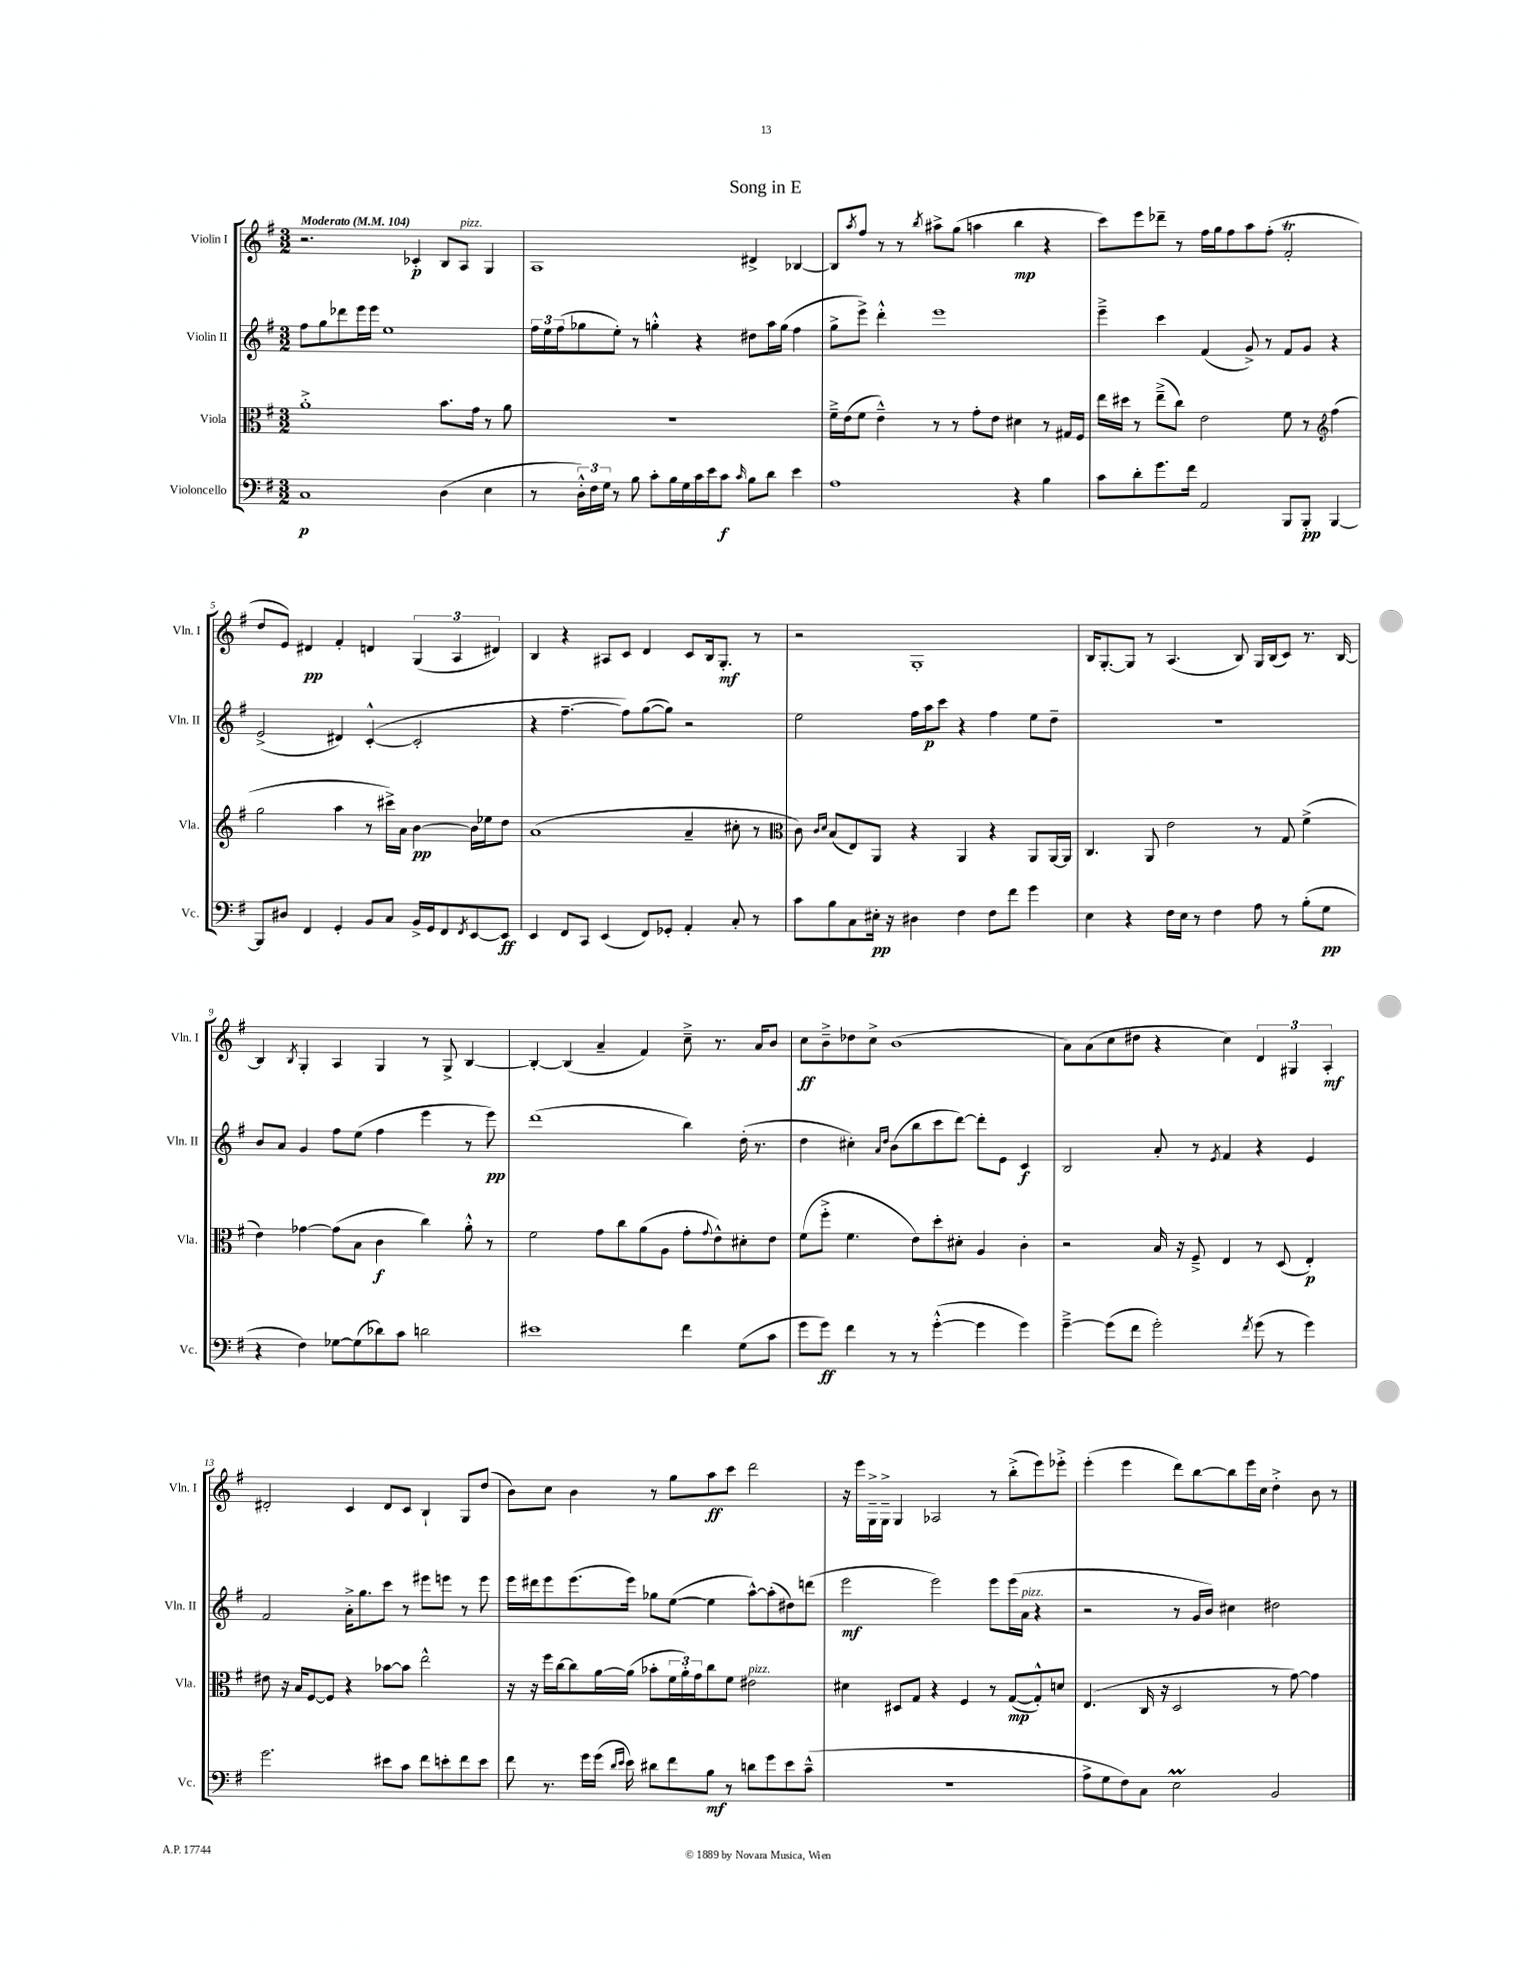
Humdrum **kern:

**kern	**kern	**kern	**kern
*staff4	*staff3	*staff2	*staff1
*clefF4	*clefC3	*clefG2	*clefG2
*k[f#]	*k[f#]	*k[f#]	*k[f#]
*M3/2	*M3/2	*M3/2	*M3/2
*MM104	*MM104	*MM104	*MM104
1C	1a'^	8ff#	2.r
.	.	8gg	.
.	.	8ddd-	.
.	.	16eee	.
.	.	16eee	.
.	.	1ee	.
.	.	.	4c-'
(4D	8.b	.	8B
.	.	.	8A
.	16g	.	.
4E	8r	.	4G
.	8a	.	.
=	=	=	=
8r	1.r	24ff#	1A
.	.	24ee	.
.	.	(24ff#	.
24D'^^)	.	8gg-	.
24F#	.	.	.
24G	.	.	.
8r	.	8ee')	.
8B	.	8r	.
8c'	.	4gg'^^	.
16B	.	.	.
16G	.	.	.
16c	.	4r	.
16e	.	.	.
8c	.	.	.
16qqc	.	.	.
8B	.	8dd#	4d#^
8d	.	16aa	.
.	.	(16gg	.
4e	.	4ff#	[4B-
=	=	=	=
1A	16f#~^	8gg^	8B-]
.	(16e	.	.
.	.	.	8qaa
.	8f#	8eee^)	8ff#
.	4e~^^)	4ddd'^^	8r
.	.	.	8r
.	.	.	8qbb
.	8r	1eee	8aa#^
.	8r	.	(8gg
.	8g'	.	4aa
.	8e	.	.
4r	4d#	.	4bb
4B	8r	.	4r
.	16G#	.	.
.	16F#	.	.
=	=	=	=
8c	16ee	4eee~^	8ccc)
.	16dd#	.	.
8d'	8r	.	8eee
8.g	(8ee~^	4ccc	8ddd-~
.	8cc)	.	8r
16f#	.	.	.
2AA	2e	(4f#	16ff#
.	.	.	16gg
.	.	.	8ff#
.	.	8g^)	8aa
.	.	8r	(8ff#'
8BBB	8f#	8f#	2f#'
8BBB'	8r	8g	.
*	*clefG2	*	*
[4BBB	(4ff#	4r	.
=	=	=	=
8BBB]	2gg	(2e^	8dd
8D#	.	.	8e)
4FF#	.	.	4d#
4GG'	4aa	4d#)	4f#'
8BB	8r	([4c'^^	4d
8C	16ccc#^)	.	.
.	16a	.	.
16BB^	[4b	2c']	(6G
16GG	.	.	.
8FF#	.	.	.
.	.	.	6A
8qFF#	.	.	.
[8EE	16b]	.	.
.	16ee-	.	.
.	.	.	6d#)
8EE]	8dd	.	.
=	=	=	=
4EE	(1a	4r	4B
8FF#	.	[4.ff#~	4r
8CC	.	.	.
(4EE	.	.	8A#
.	.	8ff#])	8c
8FF#)	.	([8gg	4d
8GG-'	.	8gg])	.
4AA'	4a~	2r	8c
.	.	.	16B
.	.	.	8.G'
8C'	8cc#'	.	.
8r	8r	.	8r
=	=	=	=
*	*clefC3	*	*
8c	8c)	2ee	2r
.	16qqc	.	.
.	16qqd	.	.
8B	(8B	.	.
8C	8E)	.	.
16E#'	8AA	.	.
16r	.	.	.
4D#	4r	16ff#	1G'
.	.	16aa	.
.	.	8ccc	.
4F#	4AA	4r	.
8F#	4r	4ff#	.
8f#	.	.	.
4g	8AA	8ee	.
.	[16AA	8dd~	.
.	16AA]	.	.
=	=	=	=
4E	4.C	1.r	16B
.	.	.	[8.G'
4r	.	.	8G]
.	8AA	.	8r
16F#	2e	.	(4.A
16E	.	.	.
8r	.	.	.
4F#	.	.	.
.	.	.	8B)
8A	8r	.	16G
.	.	.	(16B
8r	8G	.	8c)
(8B'	(4f#^	.	8.r
8G	.	.	.
.	.	.	[16B
=	=	=	=
4r	4e)	8b	4B]
.	.	8a	.
.	.	.	8qB
4F#)	[4g-	4g	4G'
[8G-	(8g-]	8ff#	4A
(8G-]	8B	(8ee	.
8d-)	4c	4ff#	4G
8c	.	.	.
2d	4cc)	4eee	8r
.	.	.	8G^
.	8a'^^	8r	[4B
.	8r	8eee)	.
=	=	=	=
1e#	2f#	(1ddd	4B'_
.	.	.	(4B]
.	8g	.	4a~
.	8cc	.	.
.	(8a	.	4f#)
.	8A	.	.
4f#	8g'	4bb)	8cc~^
.	8qqg	.	.
.	8e^^)	.	8.r
(8G	8d#'	(16dd'	.
.	.	8.r	16a
8c	8e	.	8b
=	=	=	=
8g	(8f#	4dd	8cc
8g)	8ff#'^	.	8b~^
4f#	4.f#	4cc#')	8dd-
.	.	.	8cc^
.	.	16qqa	.
.	.	16qqdd	.
8r	.	(8b	(1b
8r	8e)	8bb	.
([4g'^^	8dd'	8ccc	.
.	8d#'	[8ddd)	.
4g]	4A	8ddd']	.
.	.	8e	.
4g)	4c'	4c	.
=	=	=	=
[4g~^	2r	2B	8a)
.	.	.	(8a
(8g]	.	.	8cc
8f#	.	.	8dd#
2g')	16B	8a'	4r
.	16r	.	.
.	8F#~^	8r	.
.	.	8qe	.
.	4E	4f#	4cc)
8qf#	.	.	.
(8g	8r	4r	6d
8r	(8D	.	.
.	.	.	6G#
4g)	4E')	4e	.
.	.	.	6A'
=	=	=	=
2.g	8e#	2f#	2d#'
.	16r	.	.
.	16B	.	.
.	[8F#	.	.
.	8F#]	.	.
.	4r	16a'^	4c
.	.	8.gg	.
8e#	[8b-	8ccc	8d#
8c	8b-]	8r	8c
8f#	2ee^^	8eee#	4B`
8e'	.	8eee	.
8f#	.	8r	8G
8e	.	8eee	(8dd
=	=	=	=
8f#	16r	16eee	8b)
.	16r	16ddd#	.
8.r	16ff#	8eee	8cc
.	[16cc	.	.
.	8cc]	(8.eee	4b
16g	.	.	.
(16g	[16a	.	.
16qqd	.	.	.
16qqe	.	.	.
16e)	(16a]	16eee)	.
8d#	8b-'	8gg-	8r
8f#	24f#	([8ee	8gg
.	24a')	.	.
.	24g	.	.
8B	8cc	4ee]	8aa
8r	8f#	.	8ccc
8d	2e#	[8aa^^)	2ddd
8g	.	(8aa']	.
8e	.	8dd#)	.
(8c~^^	.	(8ddd	.
=	=	=	=
1.r	4d#	2eee	16r
.	.	.	16eee
.	.	.	16G~^
.	.	.	16G~^
.	8D#	.	4G
.	8G	.	.
.	4r	2eee)	2A-
.	4F#	.	.
.	8r	8eee	8r
.	([8G	(16eee	(8bb'^
.	.	16a	.
.	8G'^^])	4r	8eee)
.	8d	.	8eee-'^
=	=	=	=
8A^	(4.E	2r	(4eee'
8G	.	.	.
8F#)	.	.	4eee
8C	16C	.	.
.	16r	.	.
2E	2D	8r	8ddd)
.	.	16g	[8bb
.	.	16b)	.
.	.	4cc#	8bb]
.	.	.	16eee
.	.	.	16cc
2BB	8r	2dd#	4dd'^
.	[8g)	.	.
.	4g]	.	8b
.	.	.	8r
==	==	==	==
*-	*-	*-	*-
